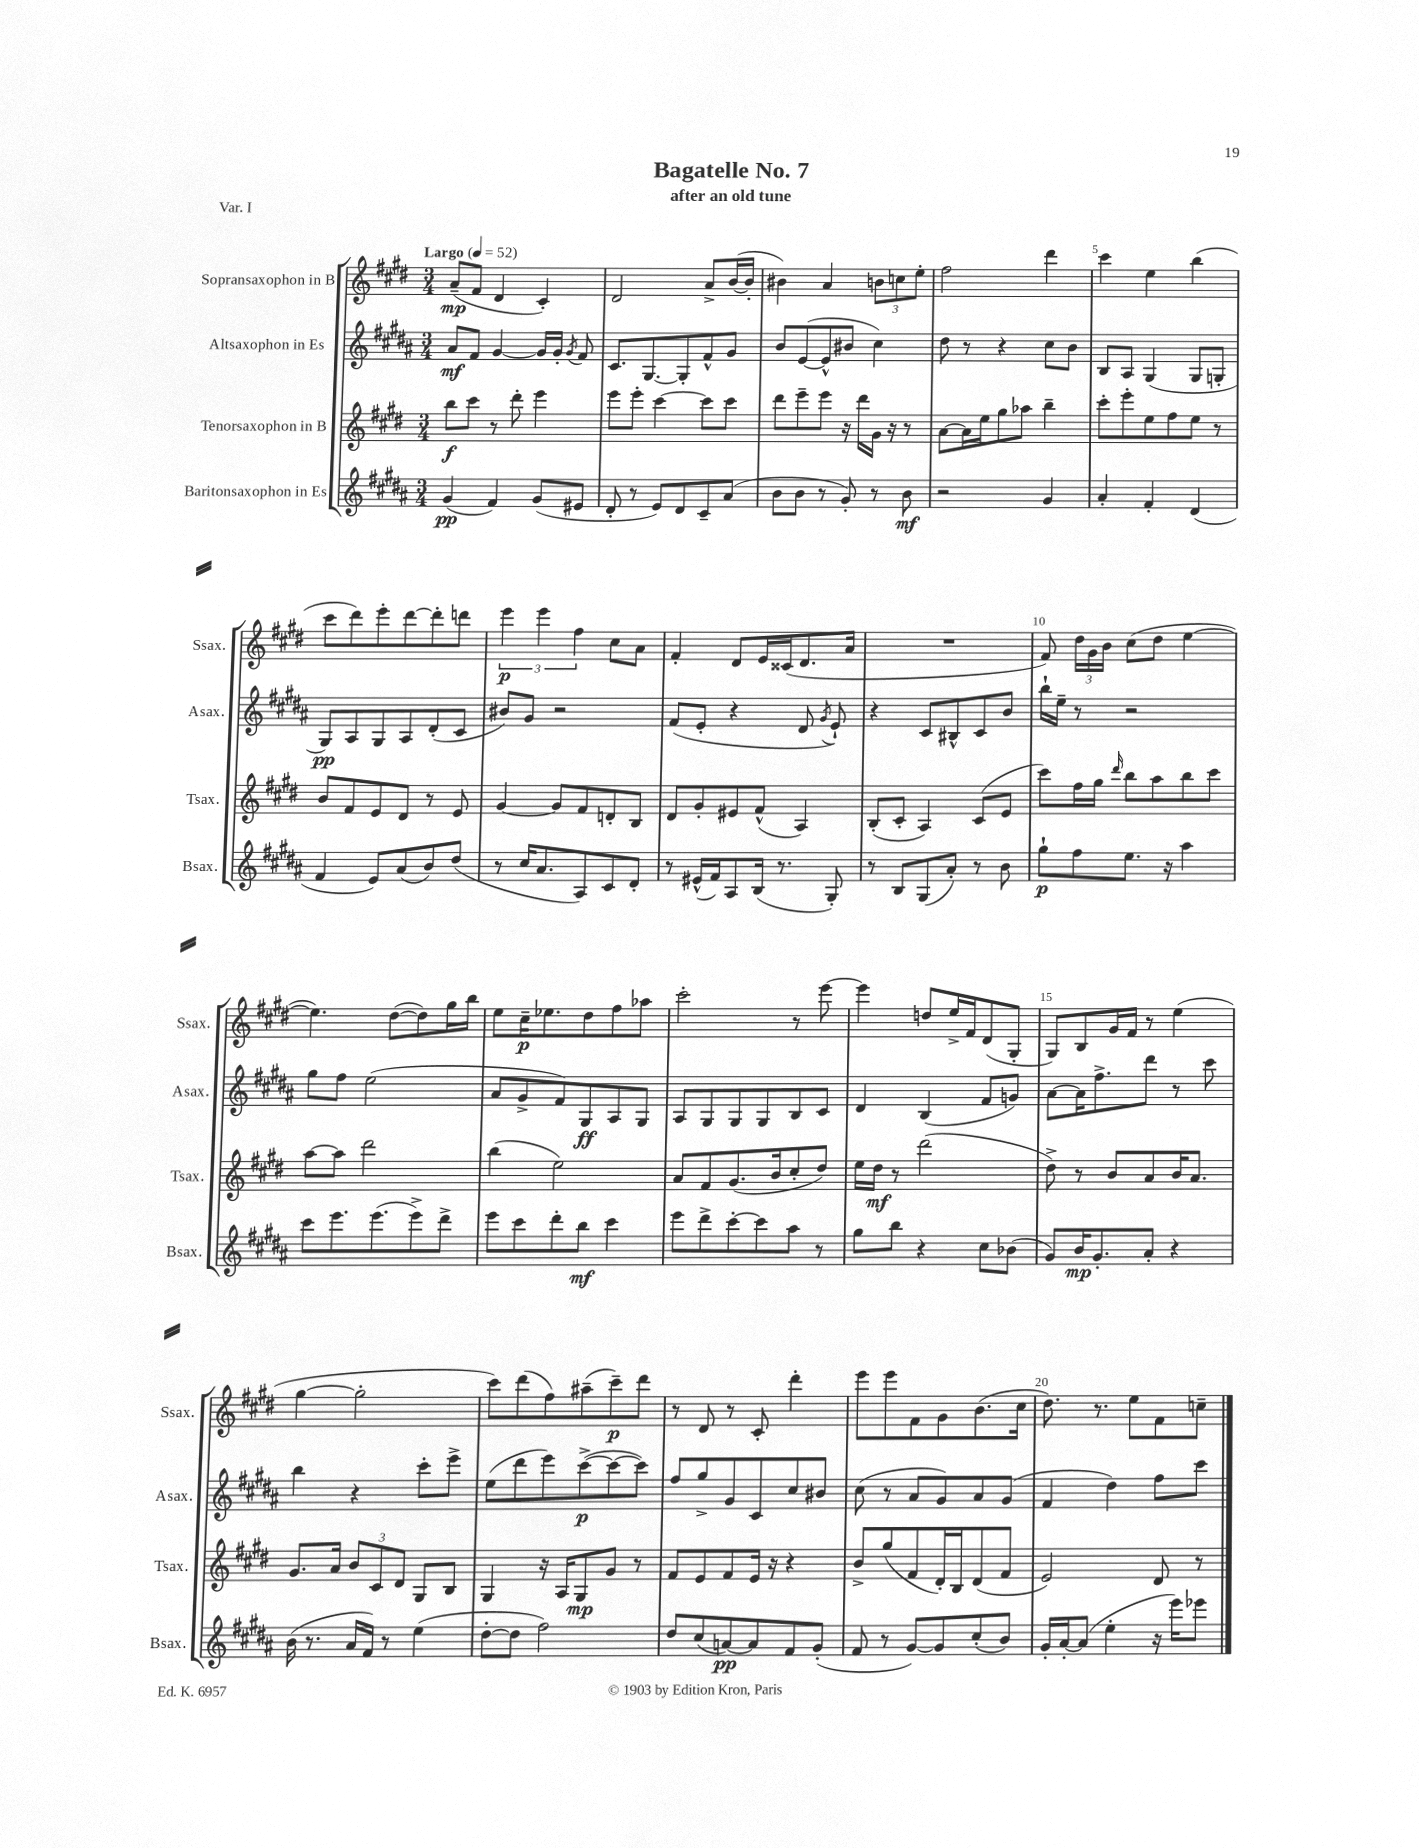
\header { title = "Bagatelle No. 7" subtitle = "after an old tune" piece = "Var. I" }
<<
\new StaffGroup <<
\new Staff = "s0" \with { instrumentName = "Sopransaxophon in B" shortInstrumentName = "Ssax." } {
    \clef treble \key e \major \numericTimeSignature \time 3/4 \tempo "Largo" 4 = 52
    \autoBeamOff a'8[--\mp( fis'8] dis'4 cis'4-.) |
    dis'2 a'8[-> b'16~( b'16]-. |
    bis'4) a'4 \tuplet 3/2 { b'8[ c''8 e''8]-. } |
    fis''2 dis'''4 |
    cis'''4 e''4 b''4( |
    cis'''8[ dis'''8) e'''8-. dis'''8~ dis'''8-. d'''8] |
    \tuplet 3/2 { e'''4\p e'''4 fis''4 } cis''8[ a'8] |
    fis'4-. dis'8[ e'16 cisis'16( dis'8. a'16] |
    R2. |
    fis'8) \tuplet 3/2 { dis''16[ gis'16 b'16] } cis''8[( dis''8] e''4~ |
    e''4.) dis''8[~( dis''8) gis''16 b''16] |
    e''8[ cis''16--\p ees''8. dis''8 fis''8 aes''8] |
    cis'''2-. r8 e'''8~ |
    e'''4 d''8[ e''16-> fis'16 dis'8( gis8]-. |
    gis8[) b8 gis'16 fis'16] r8 e''4( |
    gis''4~ gis''2-. |
    cis'''8[) dis'''8( fis''8) ais''8--( cis'''8--\p) dis'''8] |
    r8 dis'8 r8 cis'8-. dis'''4-. |
    e'''8[ e'''8 fis'8 gis'8 b'8.( cis''16] |
    dis''8.) r8. e''8[ fis'8 c''8]-- \bar "|." |
}
\new Staff = "s1" \with { instrumentName = "Altsaxophon in Es" shortInstrumentName = "Asax." } {
    \clef treble \key b \major \numericTimeSignature \time 3/4
    \autoBeamOff ais'8[\mf fis'8] gis'4~ gis'16[ gis'16]-. \acciaccatura { gis'8 } fis'8 |
    cis'8.[ gis8.~ gis8-. fis'8-^ gis'8] |
    b'8[ e'8~( e'8-^ bis'8] cis''4) |
    dis''8 r8 r4 cis''8[ b'8] |
    b8[ ais8] gis4( gis8[ g8]-. |
    gis8[\pp) ais8 gis8 ais8 dis'8-.( cis'8] |
    bis'8[) gis'8] r2 |
    fis'8[( e'8]-. r4 dis'8 \acciaccatura { gis'8 } e'8-!) |
    r4 cis'8[ bis8-^ cis'8 b'8] |
    b''16[-! e''16]-- r8 r2 |
    gis''8[ fis''8] e''2( |
    ais'8[ gis'8-> fis'8) gis8\ff ais8 gis8] |
    ais8[ gis8 gis8 gis8 b8 cis'8] |
    dis'4 b4( fis'8[ g'8]) |
    ais'8[~ ais'16 fis''8.-> dis'''8] r8 cis'''8 |
    b''4 r4 cis'''8[-. e'''8]-> |
    e''8[( dis'''8 e'''8) cis'''8~->\p( cis'''8~ cis'''8]) |
    fis''8[ gis''8-> gis'8 cis'8 cis''8 bis'8] |
    cis''8( r8 ais'8[ gis'8) ais'8 gis'8]( |
    fis'4 dis''4) fis''8[ cis'''8] \bar "|." |
}
\new Staff = "s2" \with { instrumentName = "Tenorsaxophon in B" shortInstrumentName = "Tsax." } {
    \clef treble \key e \major \numericTimeSignature \time 3/4
    \autoBeamOff b''8[\f cis'''8] r8 dis'''8-. e'''4 |
    e'''8[ e'''8]-. cis'''4~ cis'''8[ cis'''8] |
    dis'''8[ e'''8-- e'''8] r16 dis'''16[ gis'16] r16 r8 |
    a'8[~ a'16 e''16 gis''8 aes''8] b''4-- |
    cis'''8[-. e'''8-. e''8 fis''8 e''8] r8 |
    b'8[ fis'8 e'8 dis'8] r8 e'8 |
    gis'4~ gis'8[ fis'8 d'8-. b8] |
    dis'8[ gis'8-. eis'8 fis'8]-^( a4) |
    b8[-.( cis'8]-. a4) cis'8[( e'8] |
    cis'''8[) fis''16 gis''16] \grace { dis'''16 } b''8[ a''8 b''8 cis'''8] |
    a''8[~ a''8] dis'''2 |
    b''4( e''2) |
    a'8[ fis'8 gis'8.( b'16 cis''8-. dis''8]) |
    e''16[ dis''16]\mf r8 dis'''2( |
    dis''8->) r8 b'8[ a'8 b'16 a'8.] |
    gis'8.[ a'16] \tuplet 3/2 { b'8[ cis'8 dis'8] } gis8[ b8] |
    gis4 r16 a16[ gis8\mp gis'8] r8 |
    fis'8[ e'8 fis'8 e'16] r16 r4 |
    b'8[-> gis''8( fis'8 dis'16-.) b16 dis'8( fis'8] |
    e'2) dis'8 r8 \bar "|." |
}
\new Staff = "s3" \with { instrumentName = "Baritonsaxophon in Es" shortInstrumentName = "Bsax." } {
    \clef treble \key b \major \numericTimeSignature \time 3/4
    \autoBeamOff gis'4\pp( fis'4) gis'8[( eis'8] |
    dis'8-. r8 e'8[) dis'8 cis'8-- ais'8]( |
    b'8[ b'8] r8 gis'8-.) r8 b'8\mf |
    r2 gis'4 |
    ais'4-. fis'4-. dis'4( |
    fis'4 e'8[) ais'8( b'8) dis''8]( |
    r8 cis''16[ ais'8. ais8) cis'8 dis'8]-. |
    r8 eis'16[-^( fis'16) ais8 b16]( r8. gis8-.) |
    r8 b8[ gis8( ais'8]-.) r8 b'8 |
    gis''8[-!\p fis''8 e''8.] r16 ais''4 |
    cis'''8[ e'''8. e'''8.( e'''8->) dis'''8]-> |
    e'''8[ cis'''8 dis'''8-. b''8]\mf cis'''4 |
    e'''8[ dis'''8-> cis'''8~-. cis'''8 ais''8] r8 |
    gis''8[ b''8] r4 cis''8[ bes'8]( |
    gis'8[) b'16\mp gis'8.-. ais'8]-. r4 |
    b'16( r8. ais'16[ fis'16]) r8 e''4( |
    dis''8[~-. dis''8] fis''2) |
    dis''8[ cis''8( a'8~\pp) a'8 fis'8 gis'8]-.( |
    fis'8 r8 gis'8[~) gis'8 cis''8-.( b'8]) |
    gis'16[-. ais'16~-. ais'8]( e''4-. r16 e'''16[) ees'''8] \bar "|." |
}
>>
>>
\layout { \context { \Score \override BarNumber.break-visibility = ##(#f #t #t) barNumberVisibility = #(every-nth-bar-number-visible 5) } }
